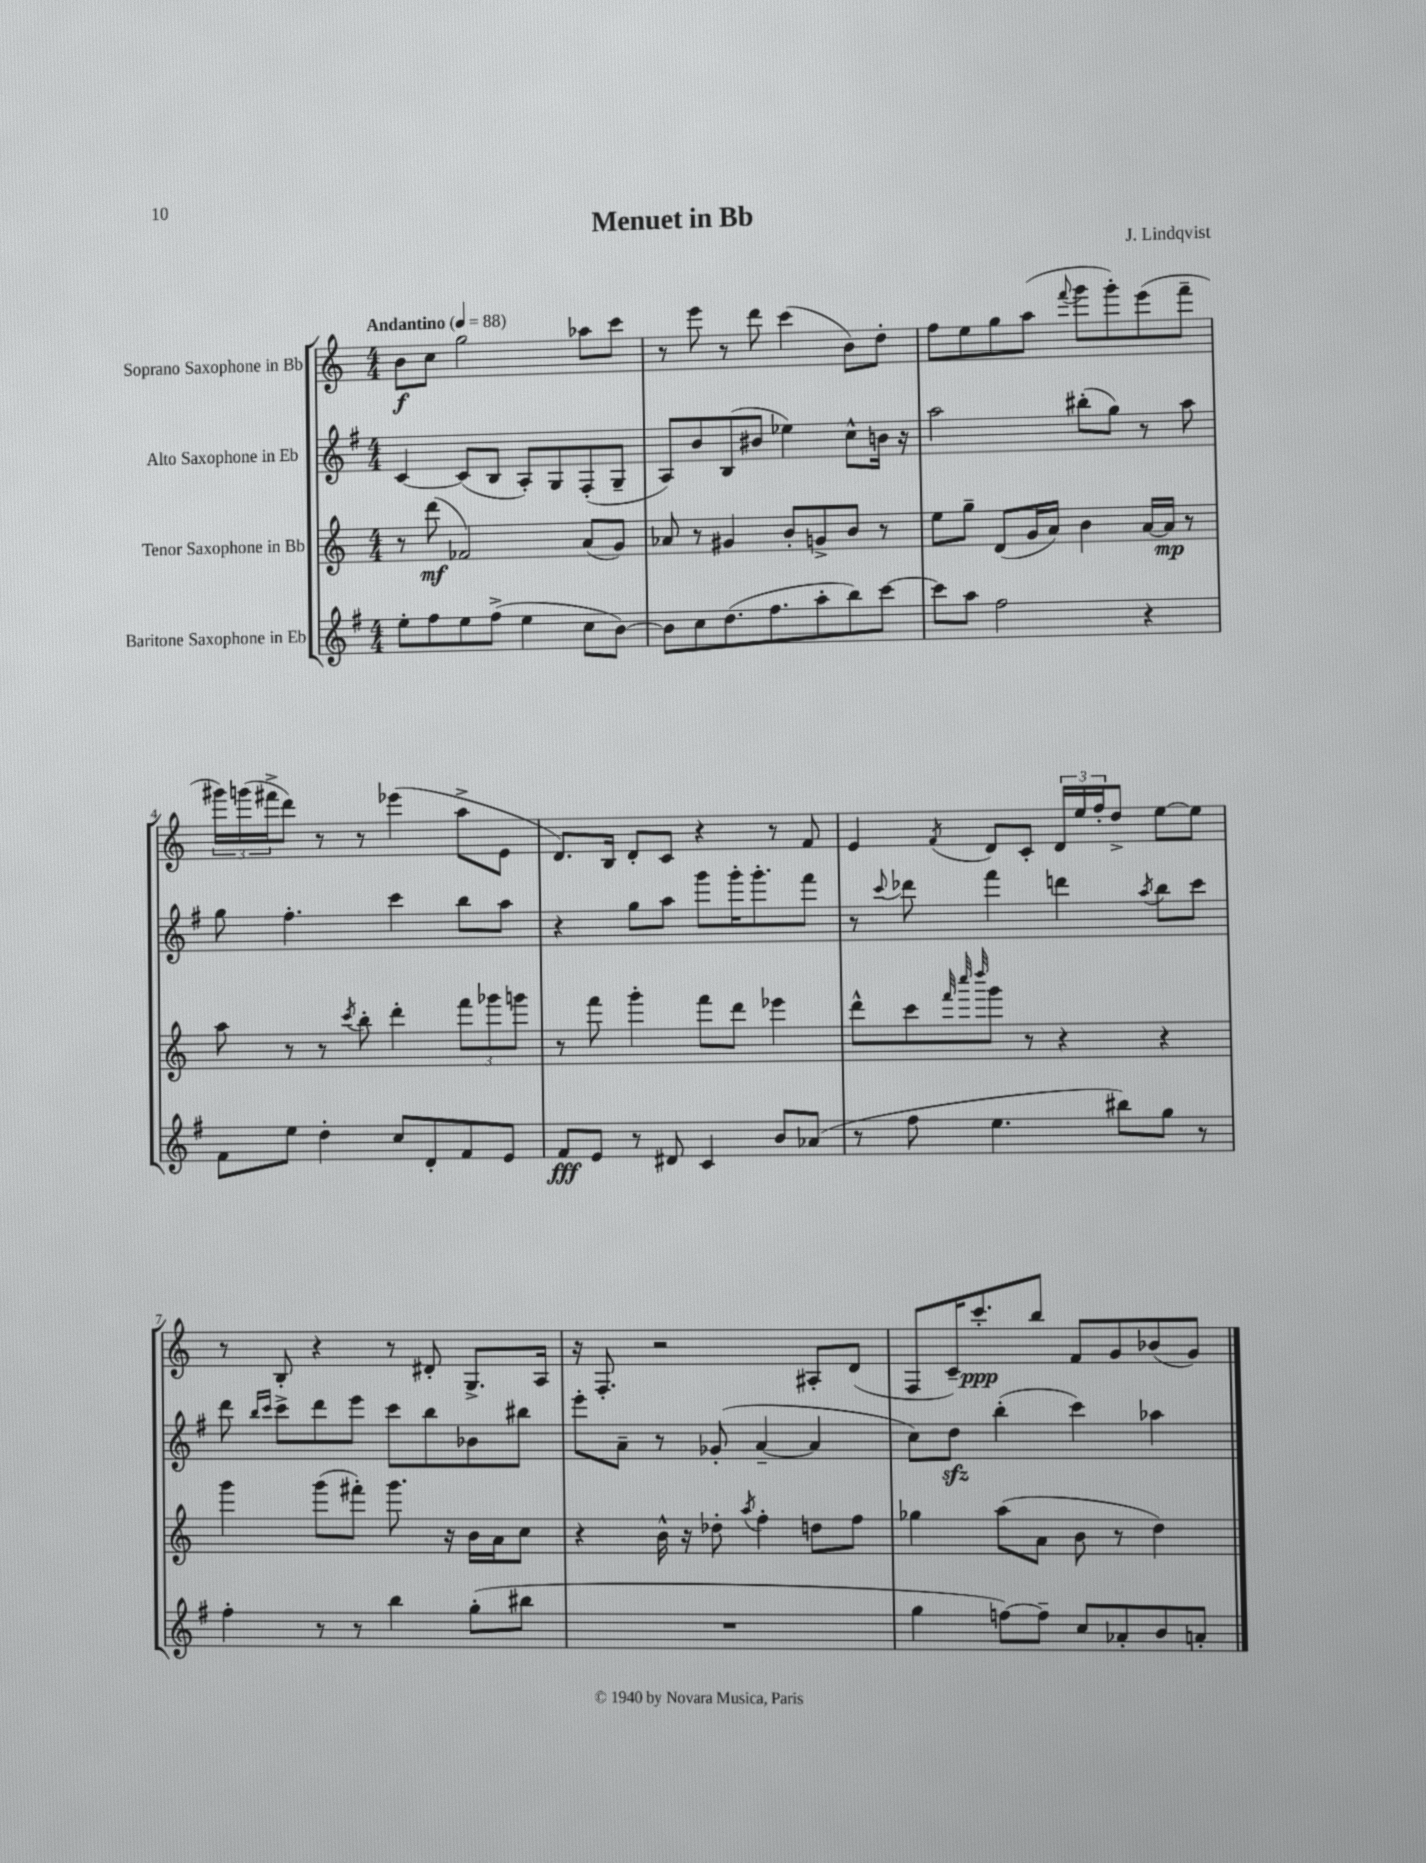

**kern	**kern	**kern	**kern
*staff4	*staff3	*staff2	*staff1
*clefG2	*clefG2	*clefG2	*clefG2
*k[f#]	*k[]	*k[f#]	*k[]
*M4/4	*M4/4	*M4/4	*M4/4
*MM88	*MM88	*MM88	*MM88
8ee'	8r	[4c	8b
8ff#	(8ddd	.	8cc
8ee	2f-)	(8c]	2gg
(8ff#^	.	8B	.
4ee	.	8A')	.
.	.	8G	.
8cc	(8a	(8F#'	8aa-
[8b)	8g)	8G~	8ccc
=	=	=	=
8b]	8a-	8A)	8r
8cc	8r	8b	8eee
(8.dd	4g#	(8B	8r
.	.	8b#	8ddd
8.ff#	.	.	.
.	8b'	4ee-)	(4ccc
8aa'	8g^	.	.
8bb)	8b	8cc^^	8b)
[8ccc	8r	16b	8dd'
.	.	16r	.
=	=	=	=
8ccc]	8ee	2aa	8ff
8aa	8gg~	.	8ee
2ff#	(8d	.	8gg
.	16g	.	(8aa
.	16a)	.	.
.	.	.	8qqfff
.	4b	(8bb#'	8ggg
.	.	8gg)	8ggg')
4r	[16a	8r	(8eee
.	16a]	.	.
.	8r	8aa	8fff~
=	=	=	=
8f#	8aa	8gg	24ggg#)
.	.	.	(24ggg
.	.	.	24fff#^
8ee	8r	4.ff#'	8ddd)
4dd'	8r	.	8r
.	8qccc	.	.
.	8bb'	.	8r
8cc	4ddd'	4ccc	(4eee-
8d'	.	.	.
8f#	12fff	8bb	8aa^
.	12ggg-	.	.
8e	.	8aa	8e
.	12ggg	.	.
=	=	=	=
8f#	8r	4r	8.d)
8e	8fff	.	.
.	.	.	16B
8r	4ggg'	8gg	8d'
8d#	.	8aa	8c
4c	8fff	8ggg	4r
.	8ddd	16ggg'	.
.	.	8.ggg'	.
8b	4eee-	.	8r
(8a-	.	8fff#	8f
=	=	=	=
8r	8ddd^^	8r	4e
.	.	8qqccc	.
8ff#	8ccc	8ddd-	.
.	32qqfff	.	.
.	32qqcccc	.	.
.	32qqdddd	.	8qf
4.ee	8ggg	4fff#	8d
.	8r	.	8c'
.	4r	4ddd	24d
.	.	.	24ee
.	.	.	24ff'
8bb#)	.	.	8dd^
.	.	8qaa	.
8gg	4r	8bb	[8ee
8r	.	8ccc	8ee]
=	=	=	=
4ff#'	4ggg	8ddd	8r
.	.	16qqbb	.
.	.	16qqccc	.
.	.	8ccc^	8B'
8r	(8ggg	8ddd	4r
8r	8fff#')	8eee	.
4bb	8.ggg	8ccc	8r
.	.	8bb	8d#'
.	16r	.	.
(8gg'	16b	8b-	8.G^
.	16a	.	.
8bb#	8cc	8bb#	.
.	.	.	16A
=	=	=	=
1r	4r	8eee'	16r
.	.	.	8.F'
.	.	8a~	.
.	16b^^	8r	2r
.	16r	.	.
.	8dd-'	(8g-'	.
.	8qaa	.	.
.	4ff'	[4a~	.
.	8dd	4a]	8A#'
.	8ff	.	(8d
=	=	=	=
4gg	4gg-	8cc)	8F
.	.	8dd	16c~)
.	.	.	8.ccc'
[8ff)	(8aa	(4bb'	.
8ff~]	8a	.	8bb
8cc	8b	4ccc)	8f
8a-'	8r	.	8g
8b	4dd)	4aa-	(8b-
8a'	.	.	8g)
==	==	==	==
*-	*-	*-	*-
